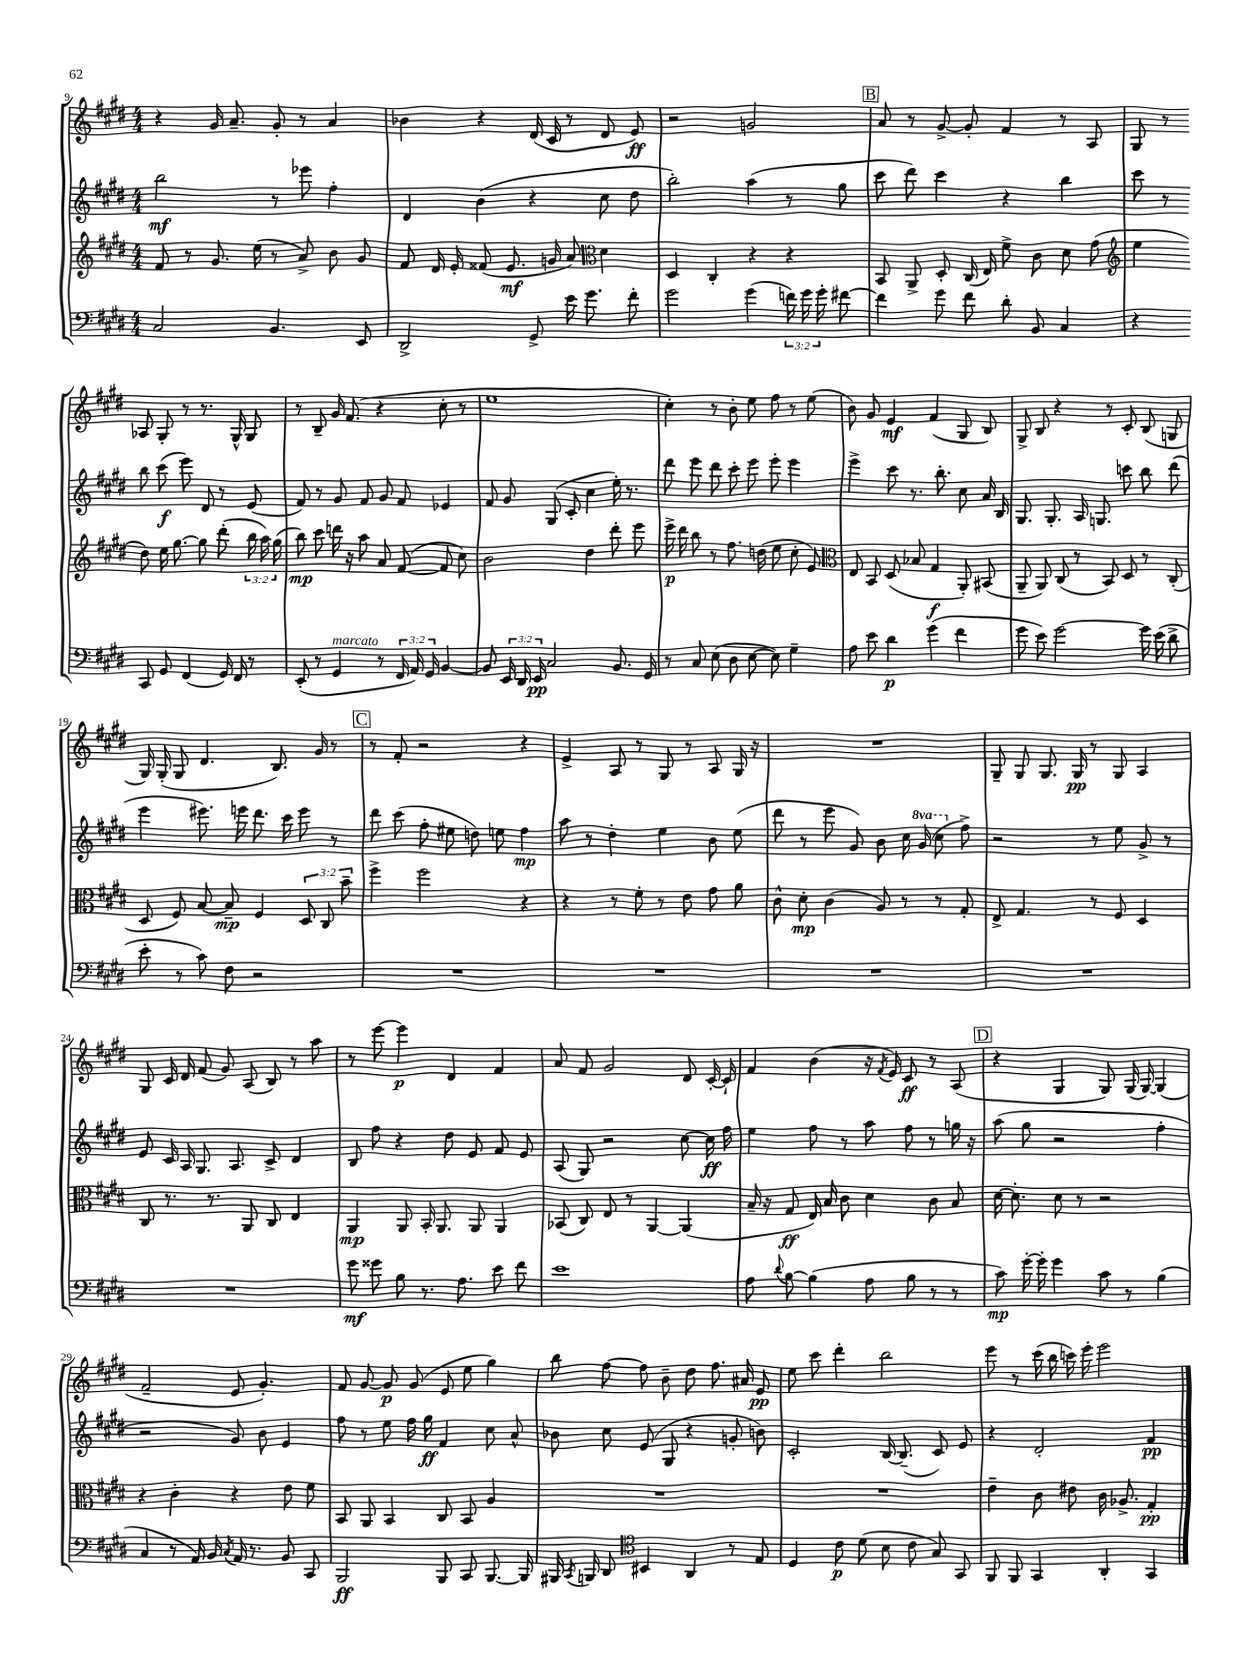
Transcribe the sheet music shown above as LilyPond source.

<<
\new StaffGroup <<
\new Staff = "s0" {
    \clef treble \key e \major \numericTimeSignature \time 4/4
    \autoBeamOff r4 gis'16 a'8.-- gis'8-. r8 a'4 |
    bes'4 r4 dis'16( cis'16 r8 dis'8 e'8\ff) |
    r2 g'2 |
    \mark \markup { \box "B" } a'8 r8 gis'8~-> gis'8-. fis'4 r8 a8 |
    gis8 r8 aes8 gis8-. r8 r8. gis16-^ gis8 |
    r8 b8-- gis'16 fis'8.( r4 cis''8-. r8 |
    e''1 |
    cis''4-.) r8 b'8-. e''8 fis''8 r8 e''8( |
    b'8) gis'8 e'4\mf fis'4( gis8 b8) |
    gis8-> b8 r4 r8 cis'8-. b8( g8 |
    gis16) gis16-.( gis8 dis'4. b8.) gis'16 r8 |
    \mark \markup { \box "C" } r8 fis'8-. r2 r4 |
    e'4-> a8 r8 gis8 r8 a8 gis16 r16 |
    R1 |
    gis8-- gis8 gis8. gis16\pp r8 gis8 a4 |
    gis8 cis'16 dis'16 fis'8( gis'8) a8( b8) r8 a''8 |
    r8 e'''8~ e'''4\p dis'4 fis'4 |
    a'8 fis'8 gis'2 dis'8 cis'16~-. cis'16-! |
    fis'4 b'4( r16 \acciaccatura { fis'8 } e'16) cis'8\ff r8 a8( |
    \mark \markup { \box "D" } r4 gis4 gis8) gis16( gis16~) gis4( |
    fis'2-- e'8 gis'4.-.) |
    fis'8 gis'8~ gis'8\p gis'8( e'8 e''8 gis''4) |
    b''8 fis''8~ fis''8 b'8-- dis''8 fis''8. ais'16 e'8\pp |
    e''8 cis'''8 dis'''4-. b''2 |
    e'''8 r8 cis'''16( b''16 c'''16) e'''16-. e'''2 \bar "|." |
}
\new Staff = "s1" {
    \clef treble \key e \major \numericTimeSignature \time 4/4 \set Staff.ottavationMarkups = #ottavation-simple-ordinals
    \autoBeamOff b''2\mf r8 ees'''8 fis''4-. |
    dis'4 b'4( r4 cis''8 dis''8 |
    b''2-.) a''4( r8 gis''8 |
    \mark \markup { \box "B" } cis'''8 dis'''8) cis'''4 r4 b''4 |
    cis'''8 r8 b''8 cis'''8\f( e'''8) dis'8 r8 e'8( |
    fis'8) r8 gis'8 fis'8 gis'8 fis'8 ees'4 |
    fis'8 gis'8 gis8( cis'8-. cis''4 e''16-.) r8. |
    dis'''8 e'''8 dis'''8 cis'''8-. e'''8 e'''8-. e'''4 |
    e'''4-> cis'''8 r8. b''8.-. cis''8 a'16 b16 |
    gis8. gis8.-. a16 g8. c'''8 b''8 dis'''8( |
    e'''4 eis'''8.) e'''16 dis'''8. cis'''16 e'''8 r8 |
    \mark \markup { \box "C" } dis'''8 cis'''8( fis''8-. eis''8 d''8) e''8 fis''4\mp |
    a''8 r8 dis''4-. e''4 b'8 e''8( |
    dis'''8 r8 e'''8 gis'8) b'8 cis''16 \ottava #1 gis''16( cis'''8 \ottava #0 fis''8->) |
    r2 r8 e''8 gis'8-> r8 |
    e'8 cis'16 a16 gis8. a8. cis'8-> dis'4 |
    b8 fis''8 r4 dis''8 e'8 fis'8 e'8 |
    a8( gis8) r2 cis''8~ cis''16\ff fis''16 |
    e''4 fis''8 r8 a''8 fis''8 r8 g''16 r16 |
    \mark \markup { \box "D" } a''8( gis''8 r2 fis''4-. |
    r2 gis'8) b'8 e'4 |
    fis''8 r8 e''8 fis''16 gis''16\ff fis'4 cis''8 a'8-^ |
    bes'8 cis''8 e'8( gis8 r4 g'8-. b'8) |
    cis'2-. b16~ b8.--( cis'8) e'8 |
    r4 dis'2-. fis'4\pp \bar "|." |
}
\new Staff = "s2" {
    \clef treble \key e \major \numericTimeSignature \time 4/4 \override Staff.TupletNumber.text = #tuplet-number::calc-fraction-text
    \autoBeamOff fis'8 r8 gis'8. e''16( r8 a'8->) b'8 gis'8 |
    fis'8 dis'16 e'16-. fisis'8( e'8.\mf g'16 a'8) \clef alto dis'4 |
    dis4 cis4-. r4 r4 |
    \mark \markup { \box "B" } b,8 a,8-> dis8-. cis16( e16) fis'8-> cis'8 dis'8 gis'8( |
    \clef treble e''4 dis''8) e''16 gis''8.~ gis''8 dis'''8-.( \tuplet 3/2 { b''16 a''16) gis''16( } |
    b''8\mp) cis'''8 d'''16 r16 a''8 a'8 fis'8~( fis'8 cis''8) |
    b'2 dis''4 dis'''8-. e'''8 |
    e'''16->\p dis'''16 b''8 r8 fis''8. d''16( e''8 cis''8-. e'8) |
    \clef alto e8 b,8 dis8( bes8 gis4\f a,8-.) bis,8( |
    a,8-- a,8) cis8( r8 b,8) dis8 r8 cis8-.( |
    dis8 fis8) b8~ b8--\mp fis4 \tuplet 3/2 { dis8 cis8 b'8-- } |
    \mark \markup { \box "C" } fis''4-> fis''2 r4 |
    r4 r8 fis'8-. r8 e'8 gis'8 a'8 |
    cis'8-^ dis'8-.\mp cis'4( a8) r8 r8 gis8-. |
    e8-> gis4. r8 fis8 dis4 |
    cis8 r8. r8. a,8 cis8 e4 |
    a,4\mp a,8 b,16-. a,8. a,8 a,4 |
    bes,8( cis8) e8 r8 a,4~ a,4( |
    b16-- r16 gis8\ff e16) b16 cis'8 dis'4 cis'8 b8 |
    \mark \markup { \box "D" } dis'16~ dis'8.-. dis'8 r8 r2 |
    r4 cis'4-. r4 e'8 fis'8 |
    b,8 a,8 b,4 cis8 b,8 a4 |
    R1 |
    R1 |
    e'4-- cis'8 eis'8 cis'16 aes8.-> gis4-.\pp \bar "|." |
}
\new Staff = "s3" {
    \clef bass \key e \major \numericTimeSignature \time 4/4 \override Staff.TupletNumber.text = #tuplet-number::calc-fraction-text
    \autoBeamOff cis2 b,4. e,8 |
    dis,2-> gis,8-> e'16 gis'8. fis'8-. |
    gis'2 gis'4( \tuplet 3/2 { f'16) gis'16 gis'16-. } fis'8~ |
    \mark \markup { \box "B" } fis'4 gis'8 fis'8 dis'8-. b,8 cis4 |
    r4 cis,8 gis,8 fis,4( gis,16) fis,16 r8 |
    e,8-.( r8 gis,4^\markup { \italic "marcato" } r8 \tuplet 3/2 { fis,16 a,16) gis,16 } b,4~ |
    b,8 \tuplet 3/2 { e,16 dis,16 e,16\pp } cis2 b,8. gis,16 |
    r8 cis8 e8( dis8 e8~ e8) gis4-- |
    a8 e'8 dis'4\p gis'4( fis'4 |
    gis'8 e'8) gis'2~ gis'16 e'16( dis'8-> |
    e'8-. r8 cis'8) fis8 r2 |
    \mark \markup { \box "C" } R1 |
    R1 |
    R1 |
    R1 |
    R1 |
    gis'8\mf gisis'8 b8 r8. a8. e'8 fis'8 |
    e'1 |
    a8 \appoggiatura { dis'8 } b8~ b4( a8 b8 r8 r8 |
    \mark \markup { \box "D" } cis'8\mp) gis'16~-. gis'16-. gis'4 cis'8 r8 b4( |
    cis4 r8 a,16) b,16 \acciaccatura { cis8 } a,16 r8. b,8 cis,8 |
    b,,2\ff b,,8 cis,8 b,,8.~ b,,16 |
    bis,,16 \acciaccatura { cis,8 } b,,16 dis,8 \clef tenor bis,4 a,4 r8 e8 |
    dis4 cis'8\p dis'8( b8 cis'8 gis8) gis,8 |
    fis,8 fis,8 gis,4 a,4-. gis,4 \bar "|." |
}
>>
>>
\layout { \context { \Score currentBarNumber = #9 } }
